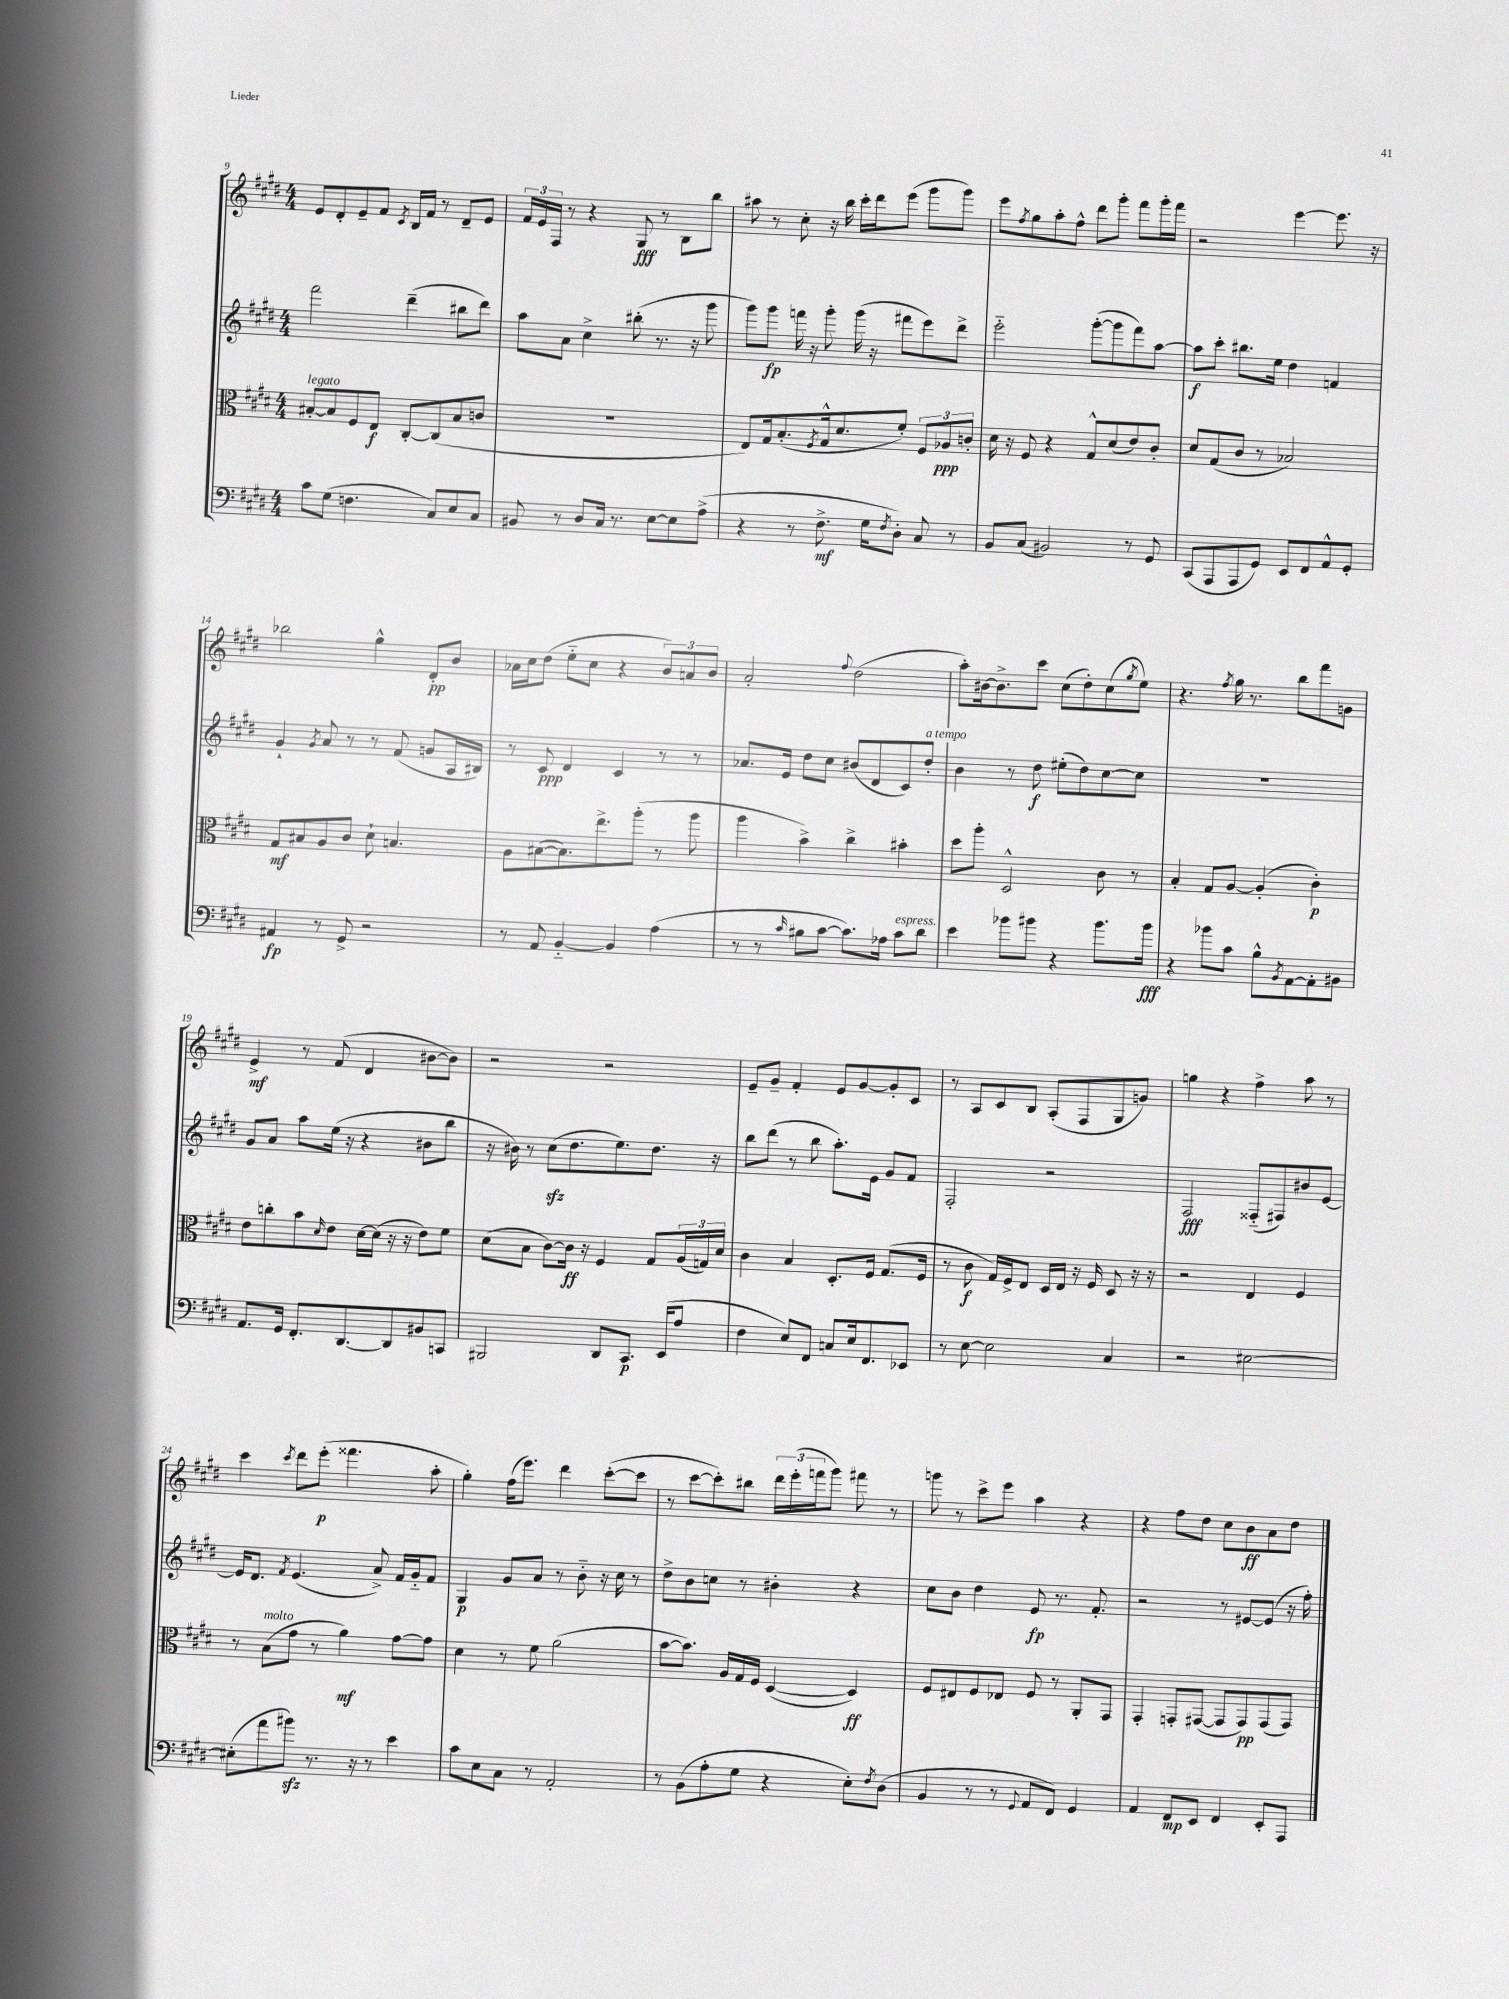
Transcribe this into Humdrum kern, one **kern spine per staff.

**kern	**kern	**kern	**kern
*staff4	*staff3	*staff2	*staff1
*clefF4	*clefC3	*clefG2	*clefG2
*k[f#c#g#d#]	*k[f#c#g#d#]	*k[f#c#g#d#]	*k[f#c#g#d#]
*M4/4	*M4/4	*M4/4	*M4/4
8c#\L	[8B#'/L	2fff#\	8e/L
(8G#\J	8B#/]	.	8d#'/
4.F\	8F#/	.	8e~/
.	8E/J	.	8f#/J
.	.	.	8qc#/
.	[8C#'/L	(4ddd#~\	16B/LL
.	.	.	16f#/JJ
8C#/L)	(8C#/]	.	8r
8E/	8B#/	8bb#\L	8d#~/L
8C#/J	8c/J	8ddd#\J)	8e/J
=	=	=	=
8BB#/	1r	8aa\L	24f#/LL
.	.	.	24e/
.	.	.	24F#/JJ
8r	.	8a\J	8r
8D#/L	.	4cc#^\	4r
16C#/Jk	.	.	.
8.r	.	.	.
.	.	(8bb#'\	8G#/
[8E\L	.	8.r	8r
8E\]	.	.	8B\L
.	.	16r	.
(8A^\J	.	8ggg#\	8bb\J
=	=	=	=
4r	8E/L)	8ggg#\L)	8aa#\
.	16G#/k	8ggg#\J	8r
.	(8.B'/	.	.
8r	.	16fff\	8cc#'\
.	.	16r	.
.	8qF#/	.	.
8.F#^\	16G#^^/k	8ggg#'\	16r
.	8.d#/	.	16bb\
.	.	(16ggg#\	16ccc#'\LL
16G#\LK	.	16r	16ddd#\J
8qF#/	.	.	.
8D#'\J)	8f#'/J)	8fff#\L	(8eee\J
8C#/	12F#/L	8eee\)	8ggg#\L
.	12A-/	.	.
8r	.	8ddd#^\J	8ggg#\J)
.	12c'/J	.	.
=	=	=	=
8BB/L	16d#\	2eee'~\	8eee\L
.	16r	.	.
.	.	.	8qff#/
(8C#/J	8F#/	.	8gg#\
2BB#/)	4r	.	8aa'\
.	.	.	8ff#^^\J
.	8G#^^/L	([8ggg#'\L	8ddd#\L
.	(8d#/	8ggg#\]	8ggg#'\J
8r	8e/)	8fff#\)	8fff#\L
8GG#/	8c#'/J	[8aa\J	16ggg#'\L
.	.	.	16fff#\JJ
=	=	=	=
(8CC#/L	8d#/L	8aa\]L	2r
8AAA/	(8G#/	8ccc#'\J	.
8AAA/	8c#/J	8.bb#\L	.
8GG#/J)	8r	.	.
.	.	16ee\Jk	.
8EE/L	2B-/)	4dd#\	[4eee\
8FF#/	.	.	.
8AA^^/	.	4f/	8.eee\]
8GG#'/J	.	.	.
.	.	.	16r
=	=	=	=
4AA#/	8G#/L	4g#`/	2bb-\
.	8B#/	.	.
.	.	8qg#/	.
8r	8A/	8a/	.
8GG#^/	8c#/J	8r	.
2r	8d#`\	8r	4gg#^^\
.	4.B/	(8f#/	.
.	.	8g/L	8d#'/L
.	.	16A/L	8b/J
.	.	16B#/JJ)	.
=	=	=	=
8r	8A\L	8r	16a-\LL
.	.	.	16cc#\J
8AA/	([8B#\	8c#/	(8dd#\J
[4BB'~/	8.B#\])	4d#/	8ee'~\L
.	.	.	8cc#\J
.	8.ee^\	.	.
4BB/]	.	4c#/	4r
.	(8aa'\J	.	.
(4A\	8r	8r	12b/L)
.	.	.	12a/
.	8aa\	8r	.
.	.	.	12b/J
=	=	=	=
8r	4aa\	8.a-/L	2a'/
8r	.	.	.
.	.	16e/Jk	.
16qqc#/	.	.	.
8B#\L	4b^\)	8dd#\L	.
[8c#\J	.	8cc#\J	.
.	.	.	8qqff#/
8.c#\]L)	4cc#^\	(8b#/L	(2dd#\
.	.	8d#/	.
16A-\Jk	.	.	.
8c#\L	4b#'\	8c#/)	.
8d#\J	.	8dd#'/J	.
=	=	=	=
4e\	8dd#\L	4b\	8aa'\L)
.	8aa'\J	.	[16b#\k
.	.	.	8.b#^\]
8b-\L	2D#^^/	8r	.
8b#\J	.	8dd#\	8ccc#\J
4r	.	(8ee#'\L	(8cc#\L
.	.	8dd#\)	8dd#'\)
8.b#\L	8c#\	[8cc#\	(8cc#\
.	.	.	8qgg#/
.	8r	8cc#\]J	8ee\J)
16b#\Jk	.	.	.
=	=	=	=
4r	4B'/	1r	4.r
8b-\L	8G#/L	.	.
.	.	.	8qff#/
8c#\J	[8A/J	.	16gg#\
.	.	.	8.r
8B^^\L	(4A'/]	.	.
8qBB/	.	.	.
[8AA\	.	.	8bb\L
8AA'\]	4c#'\)	.	8fff#\
8BB#\J	.	.	8g\J
=	=	=	=
8.AA/L	8e\L	8g#/L	4e^/
.	8cc'\	8a/J	.
16GG#/Jk	.	.	.
8.FF#'/L	8b\	8aa\L	8r
.	16qqd#/	.	.
.	8e\J	(16ee\Jk	(8f#/
[8.DD#/	.	16r	.
.	[16d#\LL	4r	4d#/
.	(16d#\]JJ	.	.
8DD#/]	16r	.	.
.	16r	.	.
8BB#/	8e\L)	8b#\L	[8b#\L
8CC/J	8f#\J	8bb\J	8b#\]J)
=	=	=	=
2BBB#/	(8d#\L	16r	2r
.	.	16b#\)	.
.	8B\J	8r	.
.	[8c#\L)	(8cc#\L	.
.	16c#\]Jk	8.dd#\	.
.	16r	.	.
8DD#/L	4F#/	.	2r
.	.	8.ee\)	.
8.CC#/J	.	.	.
.	8G#/L	8.dd#\J	.
(16EE/LK	.	.	.
8A/J	(24A/L	.	.
.	24G/)	.	.
.	.	16r	.
.	24d#/JJ	.	.
=	=	=	=
4F#\	4c#\	8bb\L	8e~/L
.	.	(8ddd#\J	8g#~/J
8E/L)	4B/	8r	4f#'/
8FF#/J	.	8bb\	.
8C/L	8.D#'/L	8.aa'\L)	8e/L
16E/k	.	.	[8g#/
8.FF#/	16F#/Jk	16e\Jk	.
.	(8.G#/L	8g#/L	8g#'/]
8EE-/J	.	8f#/J	8c#/J
.	16F#/Jk	.	.
=	=	=	=
8r	8r	2F#'/	8r
[8E\	8c#\	.	8A/L
2E\]	16G#/LL)	.	8c#/
.	16F#^/J	.	.
.	8E/J	.	8B/J
.	16D#/LL	2r	(8A'/L
.	16E/JJ	.	.
.	16r	.	8F#/
.	16F#/	.	.
4C#/	8D#/	.	8G#/
.	16r	.	8g/J)
.	16r	.	.
=	=	=	=
2r	2r	2F#/	4gg\
.	.	.	4r
[2E#\	4E/	(8F##'~/L	4ff#^\
.	.	8F#/)	.
.	4F#/	8b#/	8aa\
.	.	[8e/J	8r
=	=	=	=
(8E#'\]L	8r	16e/]LK	4ccc#\
.	.	8.d#/J	.
8a\	(8B\L	.	.
.	.	8qf#/	8qccc#/
8b#\J)	8g#\J	(4.e/	8ddd#\L
8.r	8r	.	(8eee'\J
.	4a\)	.	4.fff##\
16r	.	.	.
8r	.	8a^/)	.
4e\	[8g#\L	16f#/LL	.
.	.	16g#'~/J	.
.	8g#\]J	8f#/J	8aa'\
=	=	=	=
8c#\L	4d#\	4G#/	4gg#'\)
8E\	.	.	.
8C#\J	8r	8g#/L	(16ff#\LK
.	.	.	8.eee\J)
8r	8f#\	8a/J	.
2AA'/	(2a\	8r	4ddd#\
.	.	8b'~\	.
.	.	16r	([8ccc#'\L
.	.	16cc#\	.
.	.	8r	8ccc#\]J
=	=	=	=
8r	[8b\L	8dd#^\L	8r
(8BB\L	8.b\]J)	8b\	[8ccc#\L
8A'\	.	8cc\J	8ccc#'\])
.	16A/LL	.	.
8G#\J	16G#/	8r	8bb#\J
.	16F#/JJ	.	.
4r	([4D#/	4b#'\	24ddd#\LL
.	.	.	(24eee'\
.	.	.	24fff\J
.	.	.	8ggg#\J)
8E'\L)	4D#/])	4r	8fff#\
8qF#/	.	.	.
(8D#\J	.	.	8r
=	=	=	=
4BB/	8F#/L	8cc#\L	8ggg\
.	8E#/	8b\J	8r
8r	8F#/	4dd#\	8ccc#^\L
8r	8E-/J	.	8eee\J
8qqGG#/	.	.	.
8AA/L	8F#/	8e/	4aa\
8FF#/J)	8r	8.r	.
4GG#/	8AA'/L	.	4r
.	.	8.f#'/	.
.	8GG#/J	.	.
=	=	=	=
4AA/	4GG#'/	2r	4r
8FF#/L	8GG'/L	.	8ff#\L
8EE/J	([8GG#/J	.	8dd#\J
4FF#/	8GG#/]L	8r	8cc#\L
.	8GG#/)	[8e#/L	8b\
8EE'/L	(8GG#/	(8e#/]J	8a\
8AAA/J	8GG#/J)	16r	8dd#\J
.	.	16ff#'\)	.
==	==	==	==
*-	*-	*-	*-
